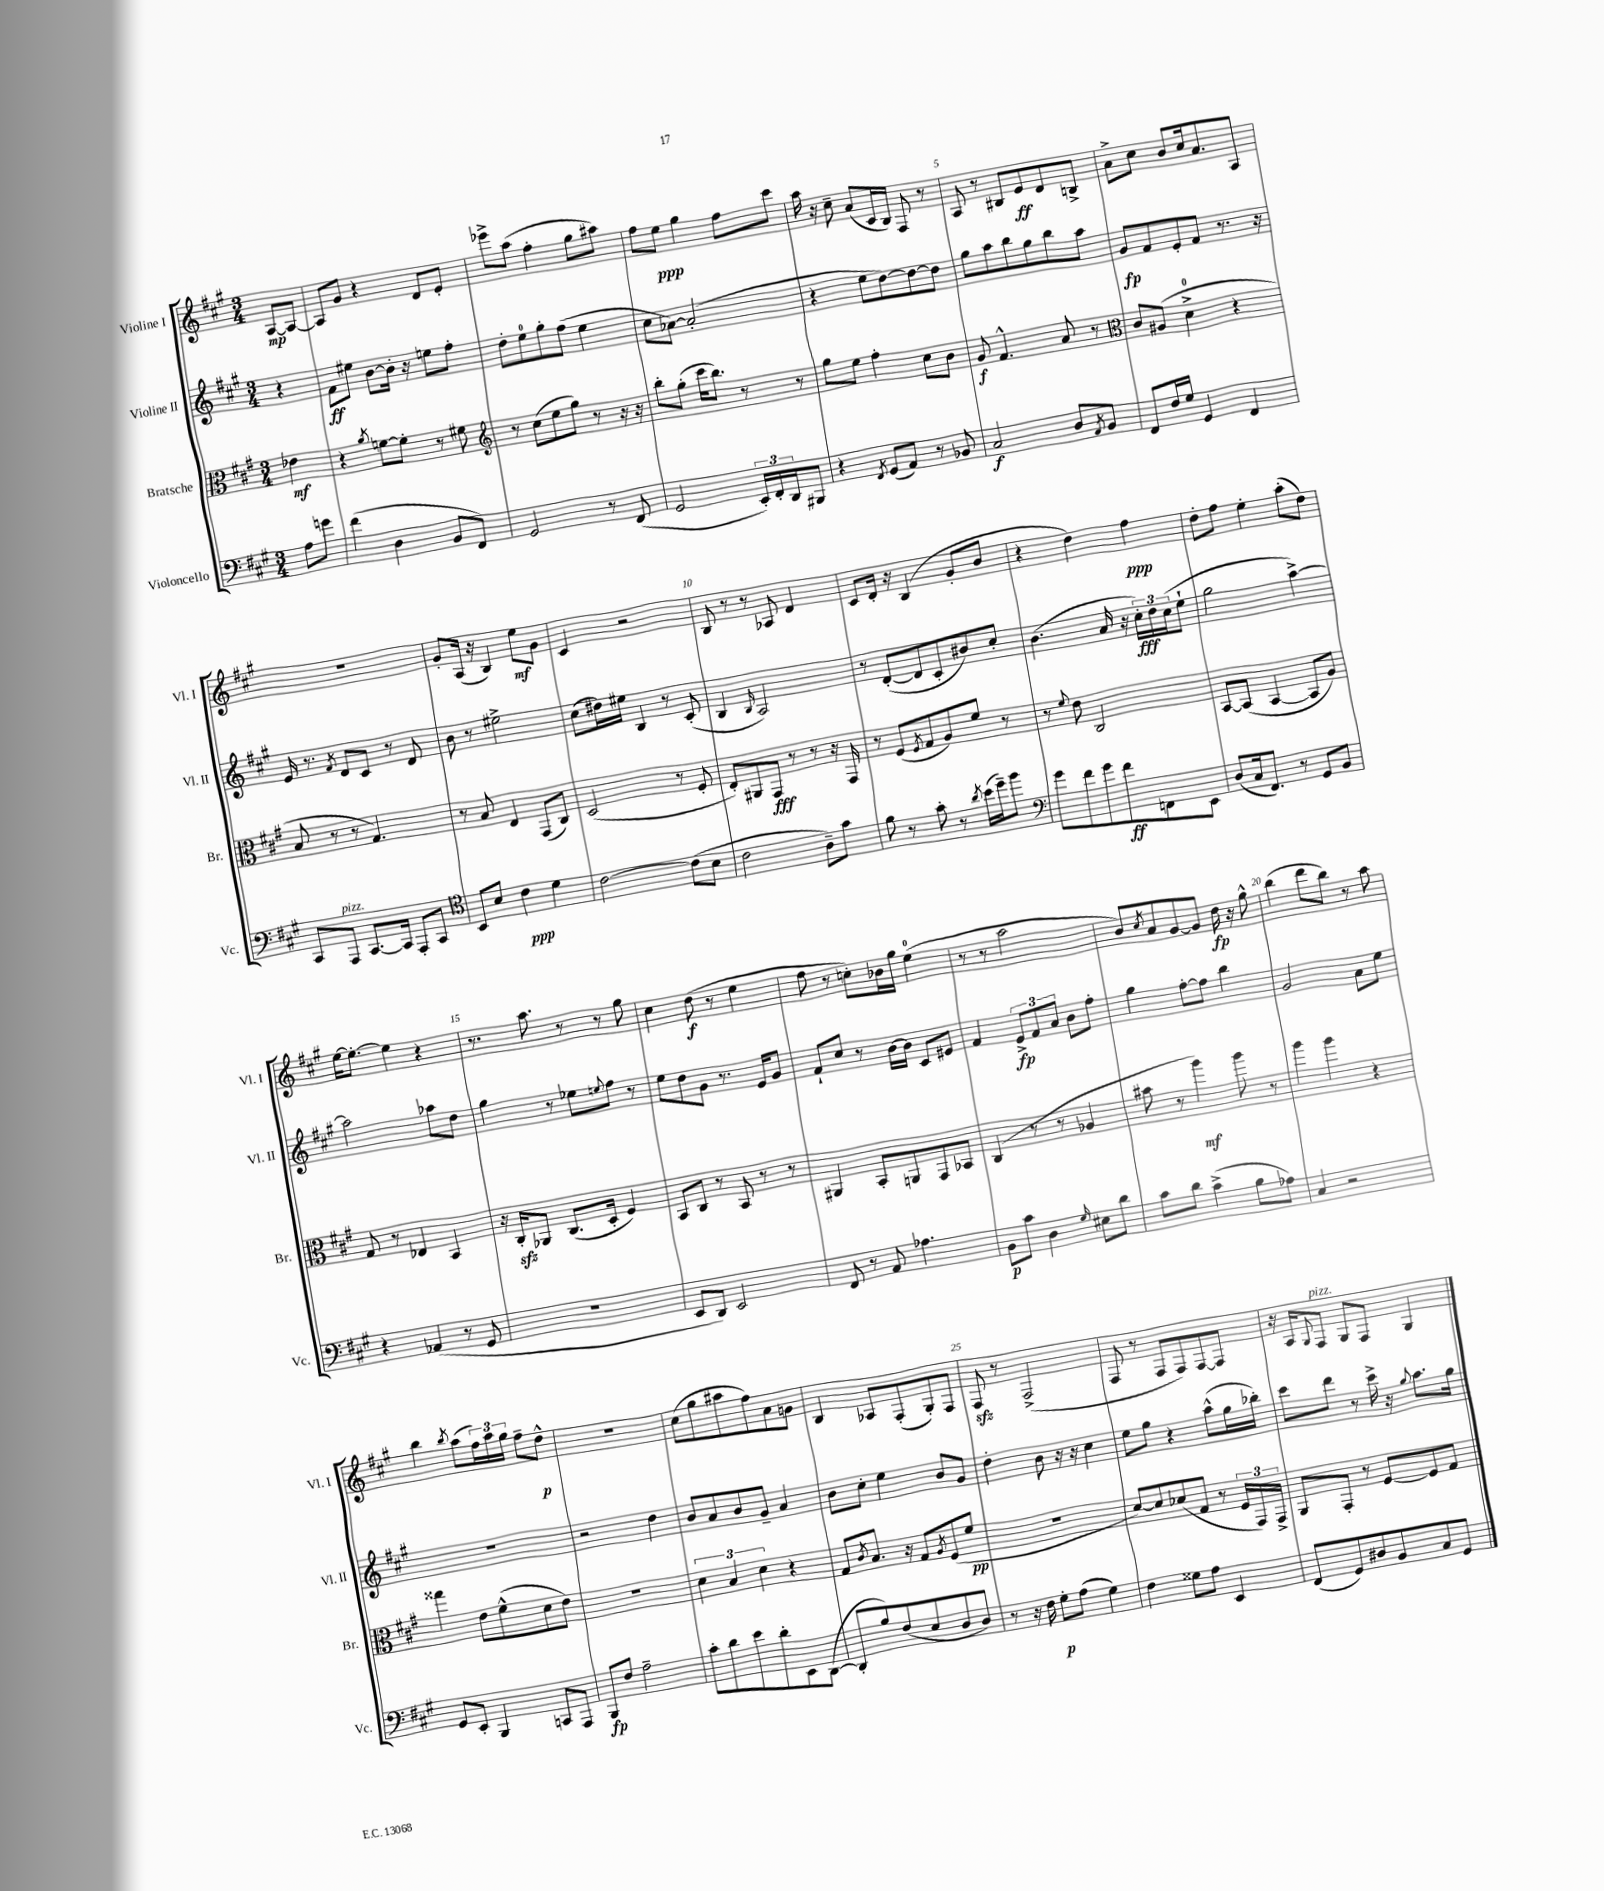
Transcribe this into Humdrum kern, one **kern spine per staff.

**kern	**kern	**kern	**kern
*staff4	*staff3	*staff2	*staff1
*clefF4	*clefC3	*clefG2	*clefG2
*k[f#c#g#]	*k[f#c#g#]	*k[f#c#g#]	*k[f#c#g#]
*M3/4	*M3/4	*M3/4	*M3/4
8A	4e-	4r	[8A
8g	.	.	8A_
=	=	=	=
(4f#	4r	8f#	8A]
.	.	8ee#	8g#
.	8qa	.	.
4D	[8f	[8b	4r
.	8f']	16b']	.
.	.	16r	.
8BB	8r	8ee	8d
8FF#)	8f#	8ff#'	8e'
=	=	=	=
*	*clefG2	*	*
2GG#	8r	8dd'	8eee-^
.	(8cc#	8ee	(8aa
.	8ee	8gg#'	4ff#'
.	8gg#)	(8ff#	.
8r	8r	4ee	8gg#
(8FF#	16r	.	8aa#)
.	16r	.	.
=	=	=	=
2GG#	8bb'	8cc#	8ff#
.	(8gg#'	[8a-)	8ee
.	16ccc#	(2a-']	4gg#
.	8.bb)	.	.
24EE')	8r	.	8ff#
24FF#'	.	.	.
24DD	.	.	.
8BBB#	8r	.	8ccc#
=	=	=	=
4r	8gg#	4r	16aa
.	.	.	16r
.	8ee	.	8cc#~
8qFF#	.	.	.
(8GG#	4ff#'	8ee	(8a
8AA)	.	[8dd)	16c#
.	.	.	16B)
8r	8cc#	8dd_	8F#
8BB-	8b	8dd]	8r
=	=	=	=
2C#	8g#	8gg#	8A
.	4.f#^^	8aa	8r
.	.	8bb	8B#
.	.	8gg#	8e
8D	8a	8bb	8d
8qAA	.	.	.
8BB	8r	8aa	8B^
=	=	=	=
*	*clefC3	*	*
8FF#	8c#	8g#	8a^
16F#	(8A#	8f#	8cc#
16G#	.	.	.
4GG#	4d^	8e'	8b
.	.	8f#	16cc#
.	.	.	8.a
4FF#	4r	8.r	.
.	.	.	8A
.	.	16r	.
=	=	=	=
8CC#	8B	16e	2.r
.	.	8.r	.
8AAA	8r	.	.
.	.	8qf#	.
[8.CC#	8r	8d	.
.	4.G#)	8c#	.
16CC#]	.	.	.
8AAA'	.	8r	.
8CC#	.	8d	.
=	=	=	=
*clefC4	*	*	*
8BB	8r	8b	8g#'
8B	8B	8r	(16A
.	.	.	16r
4c#	4E	2ee#^	4B)
4d	(8GG#	.	8ee
.	8C#)	.	8g#
=	=	=	=
[2c#	(2D	(8cc#	4c#
.	.	16dd#)	.
.	.	16ee#	.
.	.	4B	2r
(8c#]	8r	8r	.
8B	8F#'	(8c#'	.
=	=	=	=
2c#	8E')	4B	8B
.	8AA#	.	8r
.	.	16qqB	.
.	8GG#	2A)	8r
.	8r	.	8A-
8A~)	8r	.	4d
8g#	16r	.	.
.	16GG#	.	.
=	=	=	=
8f#	8r	8r	8c#
8r	(8F#	([8d'	16d'
.	.	.	16r
.	8qF#	.	.
8g#'	8G#	8d]	(4B
8r	8A)	8c#'	.
8qa	.	.	.
(16b	8f#	8b#)	8g#'
16dd~)	.	.	.
8ff#	8r	8cc#'	8b
=	=	=	=
*clefF4	*	*	*
8g#	8r	(4.b	4r
.	8qqf#	.	.
8f#	8e	.	.
8g#	2C#	.	4dd)
8f#	.	16a	.
.	.	16r	.
8FF	.	24cc#')	4ff#
.	.	24dd	.
.	.	(24cc#	.
8EE	.	8ee`	.
=	=	=	=
(8D	[8BB	2gg#	8dd'
16C#	(8BB]	.	8ff#
8.FF#)	.	.	.
.	[4BB	.	4ee'
8r	.	.	.
8GG#	8BB]	[4aa^)	(8aa'
8BB	8A)	.	8dd)
=	=	=	=
4r	8G#	2aa]	[16ee
.	.	.	8.ee'_
.	8r	.	.
(4AA-	4E-	.	4ee]
8r	4BB	8aa-	4r
8GG#	.	8dd	.
=	=	=	=
2.r	16r	4gg#	8.r
.	16C#'	.	.
.	8AA-	.	.
.	.	.	8.aa
.	(8.C#	8r	.
.	.	8ee-	8r
.	16D'	.	.
.	.	8qqee	.
.	4F#)	8ff#	8r
.	.	8r	8gg#
=	=	=	=
8EE	8BB	8ee	4cc#
8DD)	8C#	8dd	.
2EE	8r	8g#	(8dd
.	8BB	8.r	8r
.	8r	.	4ee
.	.	16e	.
.	8r	8g#	.
=	=	=	=
8FF#	4AA#	8f#`	8ff#
8r	.	8cc#	8r
8AA	8BB'	8r	8cc')
4.A-	8AA	[16b	16b-
.	.	16b]	16gg#
.	8GG#	8c#	(4ee
.	8BB-	8e#	.
=	=	=	=
8BB	(4C#	4f#	8r
8c#	.	.	8r
4D	8r	12e^	2aa
.	.	12f#	.
.	8r	.	.
.	.	12a	.
16qqG#	.	.	.
8E#	4A-	8b	.
8d	.	8ff#'	.
=	=	=	=
8c#	8b#	4gg#	8b)
.	.	.	8qcc#
8d	8r	.	8a
(4c#^	4aa)	[8ff#'	[8g#
.	.	8ff#]	8g#]
8B	8aa	4bb	16dd
.	.	.	16r
8A-)	8r	.	8gg#^^
=	=	=	=
4C#	4aa	2g#	(4bb
2r	4aa	.	8ddd
.	.	.	8bb)
.	4r	8a	8r
.	.	8ee	8aa
=	=	=	=
8GG#	4gg##	2.r	4bb
8EE'	.	.	.
.	.	.	8qbb
4BBB	8e	.	(8aa
.	(8f#^^	.	24ff#)
.	.	.	24aa
.	.	.	24gg#
8CC	8d	.	8ff#~
8AAA	8e)	.	8dd^^
=	=	=	=
8BBB	2.r	2r	2.r
8F#	.	.	.
2A~	.	.	.
.	.	4dd	.
=	=	=	=
8c#'	6d	8b	(8cc#
8d	.	8a	8gg#
.	6B	.	.
8e	.	8b	8aa#
.	6d	.	.
8d'	.	8g#~	8ff#)
8EE	4r	4a	8a
([8DD	.	.	8g
=	=	=	=
8DD']	8G#	8b	4B
.	8qc#	.	.
8B)	8.B	8cc#'	.
(8F#	.	4ee	8A-
.	16r	.	.
8E	8G#	.	(8F#'
.	8qA	.	.
8D	(8F#	8b	8G#')
8D)	8f#	8g#	8F#
=	=	=	=
8r	2.r	4dd'	8F#
16r	.	.	8r
16F#	.	.	.
8G#'	.	8b	(2F#^
(8A	.	16r	.
.	.	16r	.
4G#)	.	4cc#	.
=	=	=	=
4F#	[8d)	8ee	8F#
.	8d]	8gg#	8r
8G##	(8d-	4r	8F#
8A	8G#	.	8F#)
4EE	8r	(8aa^^	[8F#
.	24F#	16gg#	8F#]
.	24GG#)	.	.
.	.	16bb-')	.
.	24GG#^	.	.
=	=	=	=
(8FF#	8AA	8ccc#	16r
.	.	.	16A
.	.	.	8qqG#
8GG#)	8GG#'	8ddd	8F#
8D#	8r	8r	8G#
8BB	[8F#	16ccc#^	8F#
.	.	16r	.
.	.	8qqgg#	.
8C#	8F#]	8.aa	4G#
8GG#	8G#	.	.
.	.	16gg#	.
==	==	==	==
*-	*-	*-	*-
